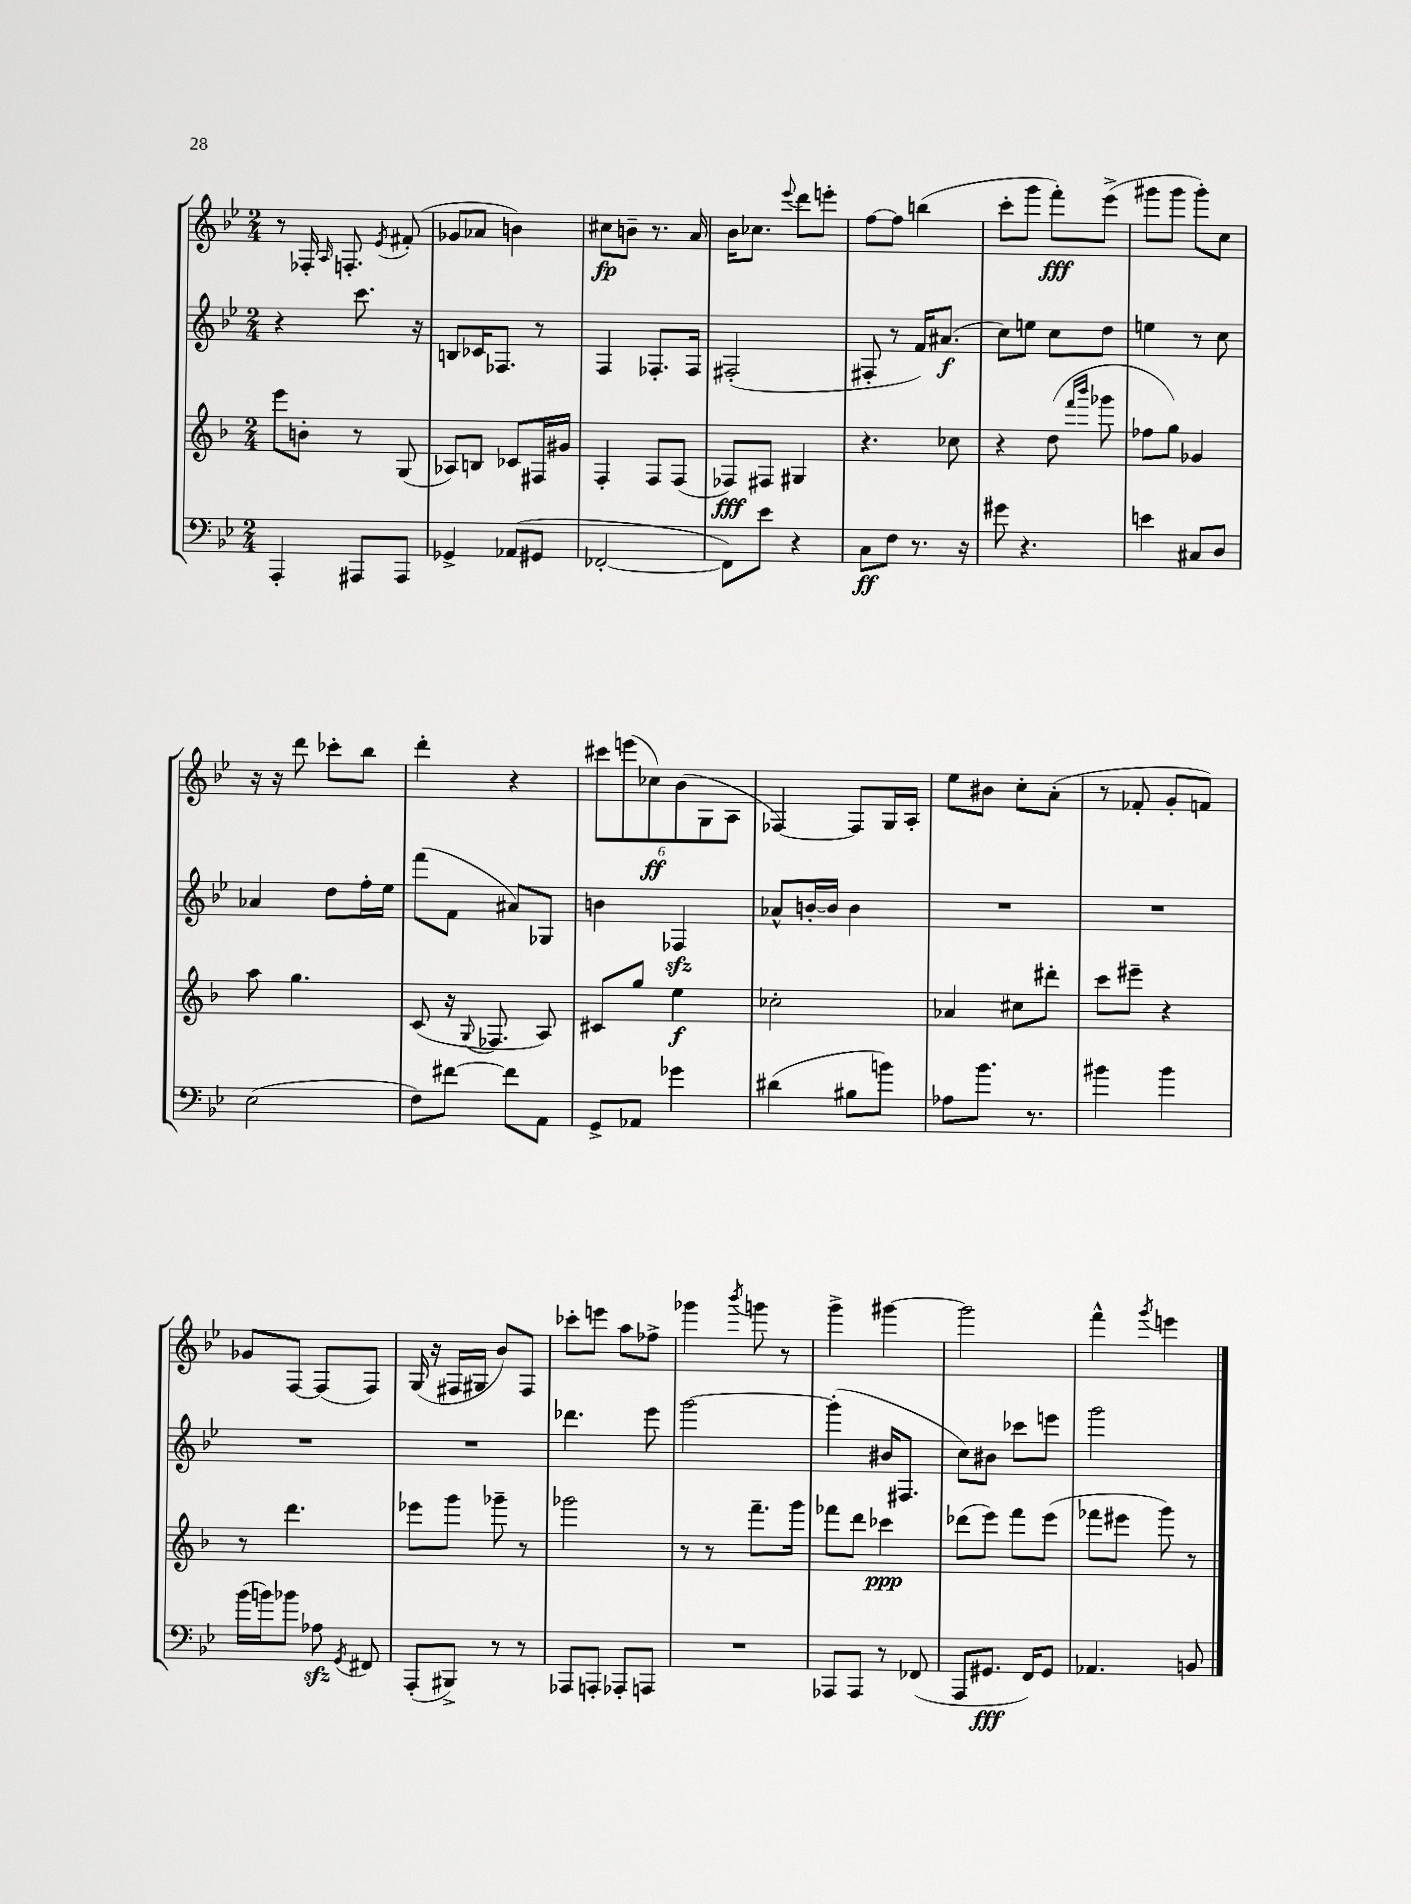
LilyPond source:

<<
\new StaffGroup <<
\new Staff = "s0" {
    \clef treble \key bes \major \numericTimeSignature \time 2/4
    \autoBeamOff r8 fes16-. \grace { a16 } f8.-. \acciaccatura { ees'8 } fis'8-.( |
    ges'8[ aes'8] b'4) |
    cis''8[\fp b'8]-- r8. a'16 |
    bes'16[ ces''8.] \appoggiatura { ees'''8 } d'''8[ e'''8]-. |
    f''8[~ f''8] b''4( |
    c'''8[-. g'''8] f'''8[-.\fff) ees'''8]->( |
    gis'''8[ gis'''8] gis'''8[-.) c''8] |
    r16 r16 d'''8 ces'''8[-. bes''8] |
    d'''4-. r4 |
    \tuplet 6/4 { cis'''8[ e'''8( ces''8\ff) bes'8( g8 a8] } |
    fes4~) fes8[ g16 a16]-. |
    ees''8[ bis'8] c''8[-. a'8]-.( |
    r8 fes'8-. g'8[-. f'8]) |
    ges'8[ f8]~ f8[( f8]) |
    g16( r16 fis16[ gis16] bes'8[) fis8] |
    ces'''8[-. e'''8] a''8[ fes''8]-> |
    ges'''4 \acciaccatura { bes'''8 } g'''8 r8 |
    g'''4-> gis'''4~ |
    gis'''2 |
    f'''4-^ \acciaccatura { g'''8 } e'''4 \bar "|." |
}
\new Staff = "s1" {
    \clef treble \key bes \major \numericTimeSignature \time 2/4
    \autoBeamOff r4 c'''8. r16 |
    b8[ ces'16 fes8.] r8 |
    f4 fes8.[-. fes16] |
    fis2-.( |
    fis8-. r8 f'16[) ais'8.]\f( |
    c''8[) e''8] c''8[ d''8] |
    e''4 r8 c''8 |
    aes'4 d''8[ f''16-. ees''16] |
    f'''8[( f'8] ais'8[) ges8] |
    b'4 fes4\sfz |
    aes'8[-^ b'16~-. b'16] b'4 |
    R2 |
    R2 |
    R2 |
    R2 |
    des'''4. ees'''8 |
    g'''2~ |
    g'''4-.( bis'16[ fis8.] |
    c''8[) bis'8] ces'''8[ e'''8] |
    g'''2 \bar "|." |
}
\new Staff = "s2" {
    \clef treble \key f \major \numericTimeSignature \time 2/4
    \autoBeamOff e'''8[ b'8]-. r8 g8( |
    aes8[) b8] ces'8[ fis16 gis'16] |
    f4-. f8[ f8]( |
    fes8[\fff) fis8] gis4 |
    r4. ces''8 |
    r4 d''8( \grace { f'''16[ bes'''16] } ges'''8 |
    fes''8[ g''8]) ges'4 |
    a''8 g''4. |
    c'8( r16 \appoggiatura { g8 } fes8. a8) |
    cis'8[ g''8] e''4\f |
    ces''2-. |
    aes'4 cis''8[ dis'''8]-. |
    c'''8[ eis'''8]-- r4 |
    r8 d'''4. |
    ees'''8[ g'''8] ges'''8-- r8 |
    ges'''2 |
    r8 r8 f'''8.[-- g'''16] |
    fes'''8[ d'''8] ces'''4\ppp |
    des'''8[( e'''8]) f'''8[ e'''8]( |
    fes'''8[ eis'''8] g'''8) r8 \bar "|." |
}
\new Staff = "s3" {
    \clef bass \key bes \major \numericTimeSignature \time 2/4
    \autoBeamOff a,,4-. ais,,8[ ais,,8] |
    ges,4-> aes,8[( gis,8] |
    fes,2~-. |
    fes,8[) ees'8] r4 |
    c8[\ff f8] r8. r16 |
    gis'8 r4. |
    e'4 cis8[ d8] |
    ees2( |
    f8[) fis'8]~ fis'8[ a,8] |
    g,8[-> aes,8] ges'4 |
    dis'4( bis8[ b'8]) |
    aes8[ bes'8.] r8. |
    bis'4 bis'4 |
    bes'16[( b'16) bes'8] aes8\sfz \acciaccatura { g,8 } fis,8 |
    a,,8[-.( bis,,8]->) r8 r8 |
    aes,,8[ a,,8]-. aes,,8[-. a,,8] |
    R2 |
    aes,,8[ aes,,8] r8 fes,8( |
    a,,8[ gis,8.]\fff f,16[) gis,8] |
    aes,4. b,8 \bar "|." |
}
>>
>>
\layout { \context { \Score \remove "Bar_number_engraver" } }
